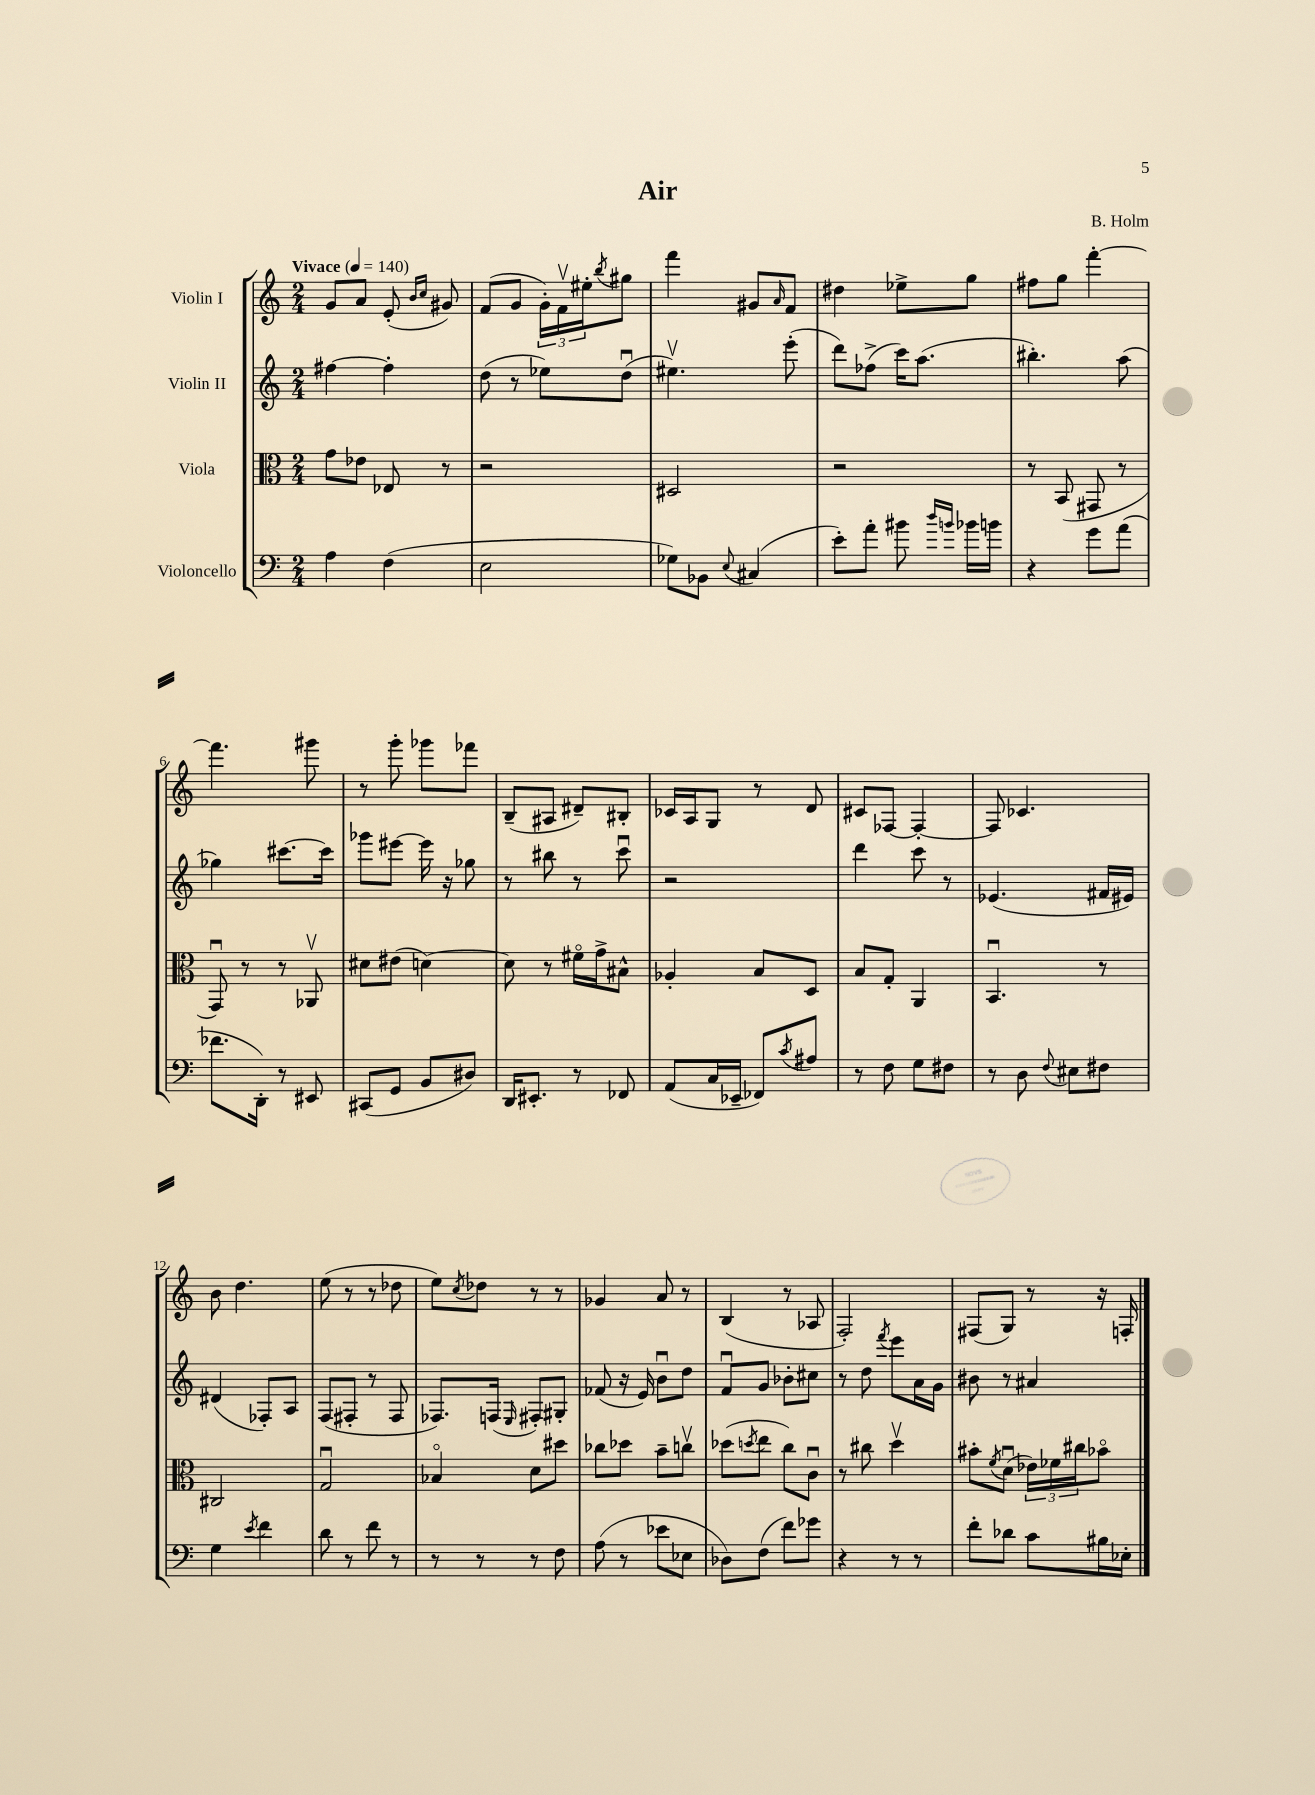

**kern	**kern	**kern	**kern
*staff4	*staff3	*staff2	*staff1
*clefF4	*clefC3	*clefG2	*clefG2
*k[]	*k[]	*k[]	*k[]
*M2/4	*M2/4	*M2/4	*M2/4
*MM140	*MM140	*MM140	*MM140
4A	8g	[4ff#	8g
.	8e-	.	8a
(4F	8E-	4ff#']	(8e'
.	.	.	16qqb
.	.	.	16qqcc
.	8r	.	8g#)
=	=	=	=
2E	2r	(8dd	(8f
.	.	8r	8g
.	.	8ee-)	24g')
.	.	.	24fv
.	.	.	24ee#'
.	.	.	8qbb
.	.	(8ddu	8gg#
=	=	=	=
8G-)	2D#	4.ee#v)	4fff
8BB-	.	.	.
8qqE	.	.	.
(4C#	.	.	8g#
.	.	.	16qqa
.	.	(8eee'	8f
=	=	=	=
8e')	2r	8ddd)	4dd#
8a'	.	(8ff-^	.
8b#	.	16ccc)	8ee-^
.	.	(8.aa	.
16qqdd	.	.	.
16qqb	.	.	.
16b-	.	.	8gg
16b	.	.	.
=	=	=	=
4r	8r	4.bb#')	8ff#
.	(8BB	.	8gg
8g	8GG#	.	[4fff'
(8a	8r	(8aa	.
=	=	=	=
8.f-	8GGu)	4gg-)	4.fff]
.	8r	.	.
16DD')	.	.	.
8r	8r	[8.ccc#	.
8EE#	8AA-v	.	8ggg#
.	.	16ccc#]	.
=	=	=	=
(8CC#	8d#	8ggg-	8r
8GG	(8e#	[8eee#	8ggg'
8BB	[4d)	16eee#]	8ggg-
.	.	16r	.
8D#)	.	8gg-	8fff-
=	=	=	=
16DD	8d]	8r	(8B~
8.EE#'	.	.	.
.	8r	8bb#	8A#
8r	16f#o	8r	8d#~)
.	16g^	.	.
8FF-	8B#^^	8cccu	8B#'
=	=	=	=
(8AA	4A-'	2r	16c-
.	.	.	16A
16C	.	.	8G
16EE-~	.	.	.
8FF-)	8B	.	8r
8qc	.	.	.
8A#	8D	.	8d
=	=	=	=
8r	8B	4ddd	8c#
8F	8G'	.	[8F-
8G	4AA	8ccc	4F-'_
8F#	.	8r	.
=	=	=	=
8r	4.BBu	(4.e-	8F-]
8D	.	.	4.c-
8qqF	.	.	.
8E#	.	.	.
8F#	8r	16f#	.
.	.	16e#)	.
=	=	=	=
4G	2C#	(4d#	8b
.	.	.	4.dd
8qe	.	.	.
4f	.	8F-')	.
.	.	8A	.
=	=	=	=
8d	2Gu	(8F	(8ee
8r	.	8F#'	8r
8f	.	8r	8r
8r	.	8F#	8dd-
=	=	=	=
8r	4B-o	8.F-)	8ee)
.	.	.	8qcc
8r	.	.	8dd-
.	.	(16F	.
.	.	16qqE	.
8r	8d	8F#')	8r
8F	8dd#	8G#'	8r
=	=	=	=
(8A	8cc-	(8f-	4g-
8r	8dd-	16r	.
.	.	16e)	.
8e-	8b~	8bu	8a
8E-	8ccv	8dd	8r
=	=	=	=
8D-)	(8dd-	8fu	(4B
.	8qdd	.	.
(8F	8ee	8g	.
8f)	8cc)	8b-'	8r
8g-	8cu	8cc#	8A-
=	=	=	=
4r	8r	8r	2F')
.	8cc#	8dd	.
.	.	8qfff	.
8r	4ddv	8eee	.
8r	.	16a	.
.	.	16g	.
=	=	=	=
8f'	8b#'	8b#	(8F#
.	8qf	.	.
8d-	(8du	8r	8G)
8c	24e-)	4a#	8r
.	24f-	.	.
.	24cc#	.	.
16B#	8b-o	.	16r
16E-'	.	.	16F'
==	==	==	==
*-	*-	*-	*-
